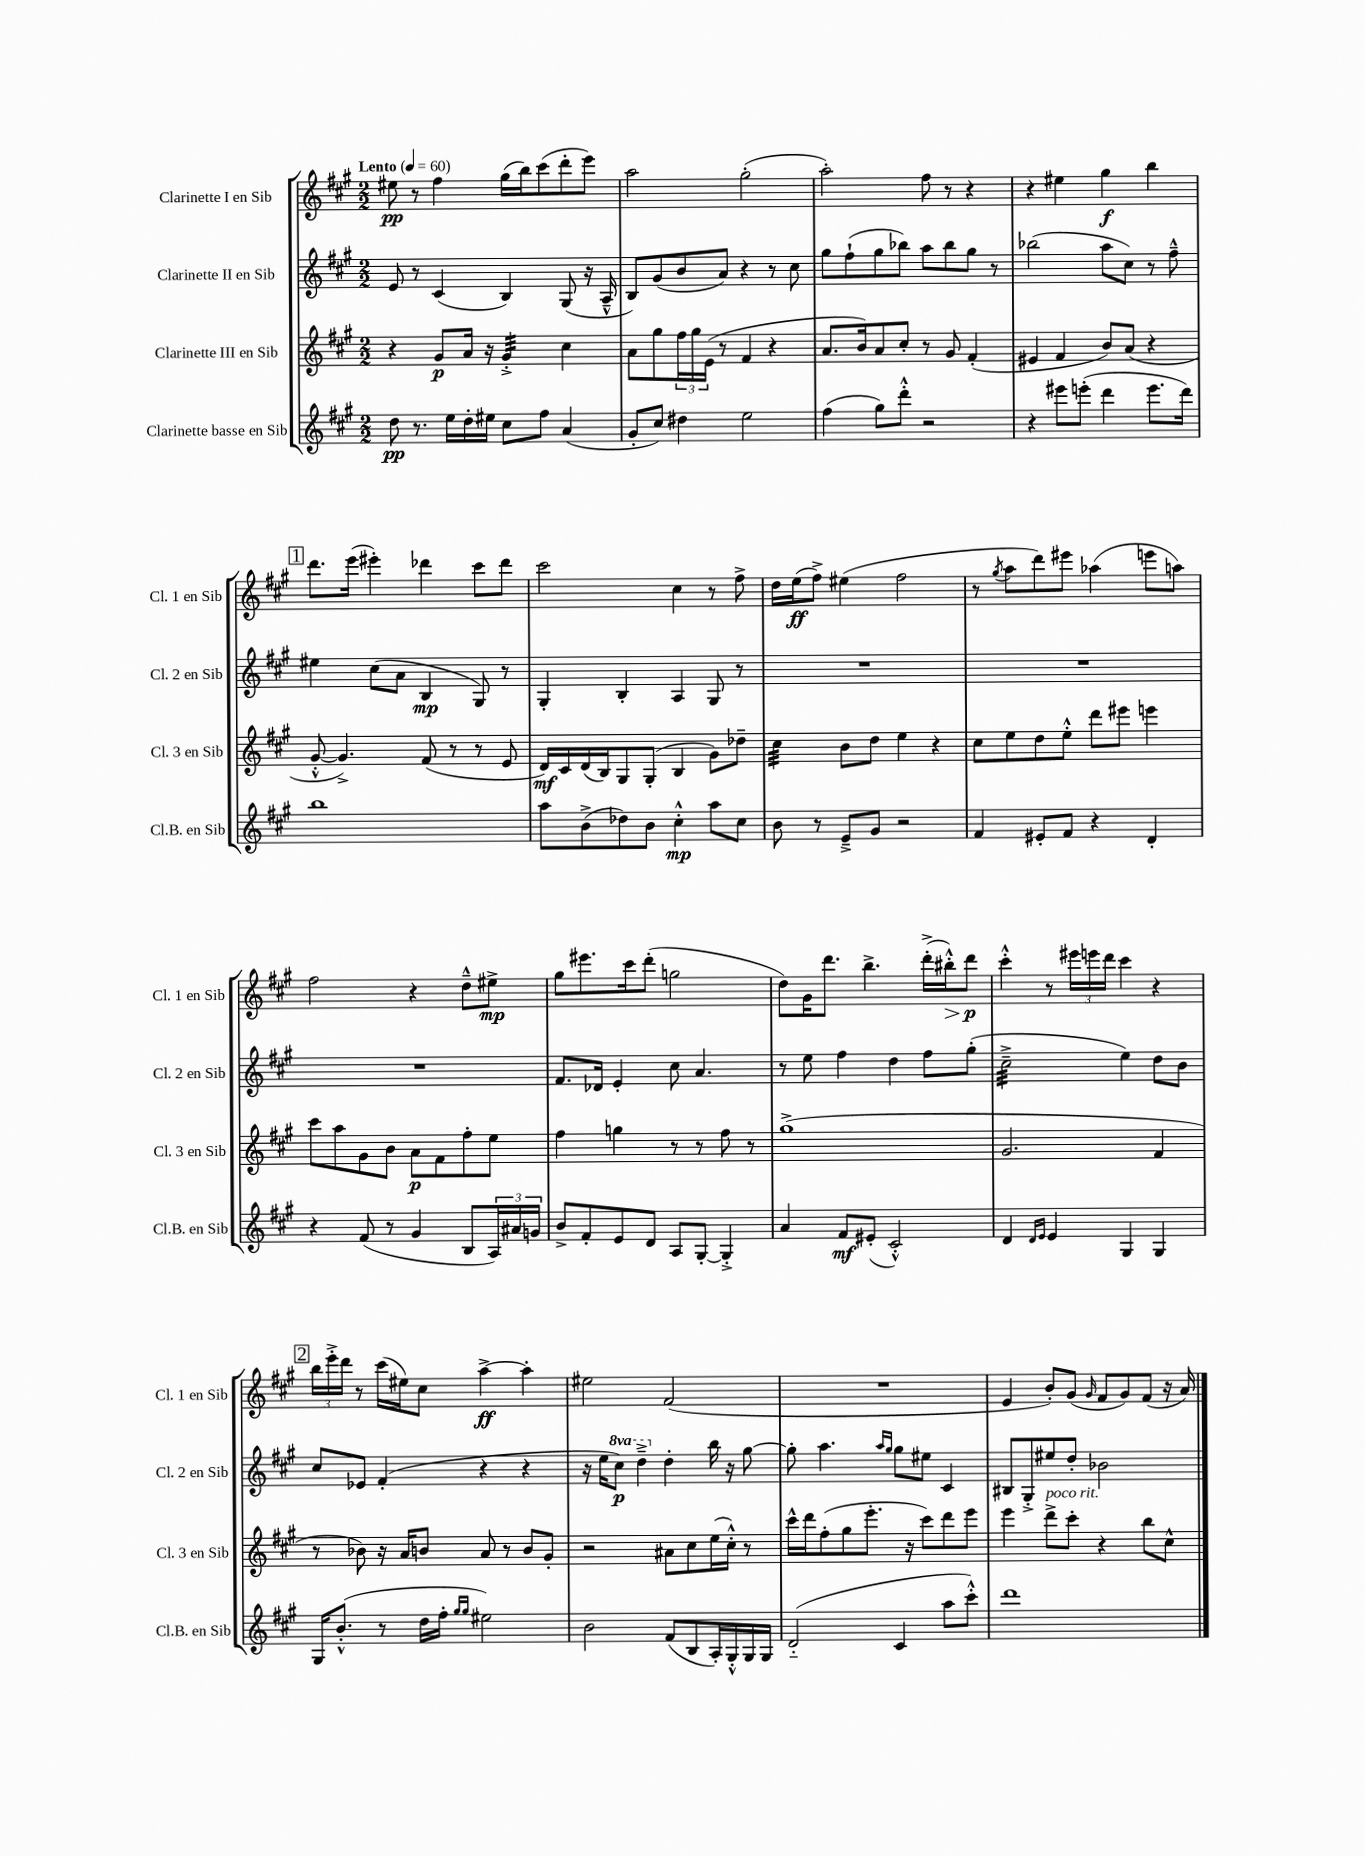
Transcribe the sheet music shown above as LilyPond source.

<<
\new StaffGroup <<
\new Staff = "s0" \with { instrumentName = "Clarinette I en Sib" shortInstrumentName = "Cl. 1 en Sib" } {
    \clef treble \key a \major \numericTimeSignature \time 2/2 \tempo "Lento" 4 = 60
    eis''8\pp r8 fis''4 gis''16( b''16) cis'''8( d'''8-. e'''8) |
    a''2 gis''2-.( |
    a''2-.) fis''8 r8 r4 |
    r4 eis''4 gis''4\f b''4 |
    \mark \markup { \box "1" } d'''8. e'''16( eis'''4-.) des'''4 cis'''8 des'''8 |
    cis'''2 cis''4 r8 fis''8-> |
    d''16 e''16\ff( fis''8->) eis''4( fis''2 |
    r8 \acciaccatura { gis''8 } a''8 d'''8) eis'''8 aes''4( e'''8 a''8) |
    fis''2 r4 d''8---^ eis''8->\mp |
    gis''8 eis'''8. cis'''16 d'''8-.( g''2 |
    d''8) gis'16 d'''8. b''4.-> d'''16-.->( bis''16-.-^\>) d'''8\p\! |
    cis'''4-.-^ r8 \tuplet 3/2 { eis'''16 e'''16 d'''16 } cis'''4 r4 |
    \mark \markup { \box "2" } \tuplet 3/2 { b''16 e'''16-.-> d'''16 } r8 cis'''16( eis''16) cis''8 a''4~->\ff a''4-. |
    eis''2 fis'2( |
    R1 |
    e'4 b'8-.) gis'8( \grace { gis'16 } fis'8 gis'8) fis'8( r16 a'16) \bar "|." |
}
\new Staff = "s1" \with { instrumentName = "Clarinette II en Sib" shortInstrumentName = "Cl. 2 en Sib" } {
    \clef treble \key a \major \numericTimeSignature \time 2/2 \set Staff.ottavationMarkups = #ottavation-simple-ordinals
    e'8 r8 cis'4( b4) gis8( r16 a16---^ |
    b8) gis'8( b'8 a'8) r4 r8 cis''8 |
    gis''8 fis''8-!( gis''8 bes''8) a''8 bes''8 gis''8 r8 |
    bes''2( a''8 cis''8) r8 fis''8---^ |
    \mark \markup { \box "1" } eis''4 cis''8( a'8 b4\mp gis8) r8 |
    gis4-. b4-. a4 gis8 r8 |
    R1 |
    R1 |
    R1 |
    fis'8. des'16 e'4-. cis''8 a'4. |
    r8 e''8 fis''4 d''4 fis''8 gis''8-.( |
    cis''2:32---> e''4) d''8 b'8 |
    \mark \markup { \box "2" } cis''8 ees'8 fis'4-.( r4 r4 |
    r16 e''16 \ottava #1 cis'''8\p) d'''4---> \ottava #0 d''4-. b''16 r16 gis''8~ |
    gis''8-. a''4. \grace { a''16 gis''16 } gis''8 eis''8 cis'4 |
    bis8 gis8-.-> eis''8 d''8-. bes'2 \bar "|." |
}
\new Staff = "s2" \with { instrumentName = "Clarinette III en Sib" shortInstrumentName = "Cl. 3 en Sib" } {
    \clef treble \key a \major \numericTimeSignature \time 2/2
    r4 gis'8\p a'16 r16 gis'4:32-.-> cis''4 |
    a'8 gis''8 \tuplet 3/2 { fis''16 gis''16 e'16( } r8 fis'4 r4 |
    a'8. b'16) a'8 cis''8-. r8 gis'8 fis'4-.( |
    eis'4 fis'4 b'8) a'8( r4 |
    \mark \markup { \box "1" } gis'8~-.-^ gis'4.->) fis'8( r8 r8 e'8 |
    d'16\mf) cis'16 d'16( b16) gis8 gis8-.( b4 gis'8) des''8-- |
    cis''4:32 b'8 d''8 e''4 r4 |
    cis''8 e''8 d''8 e''8-.-^ d'''8 eis'''8 e'''4 |
    cis'''8 a''8 gis'8 b'8 a'8\p fis'8 fis''8-. e''8 |
    fis''4 g''4 r8 r8 fis''8 r8 |
    gis''1->( |
    gis'2. fis'4 |
    \mark \markup { \box "2" } r8 bes'8) r16 a'16 b'8 a'8 r8 b'8 gis'8-. |
    r2 ais'8 cis''8 e''16( cis''16-.-^) r8 |
    cis'''16-^ d'''16 fis''8-.( gis''8 e'''8.-. r16 cis'''8) d'''8 e'''8 |
    e'''4 d'''8->^\markup { \italic "poco rit." } cis'''8-. r4 b''8 cis''8-^ \bar "|." |
}
\new Staff = "s3" \with { instrumentName = "Clarinette basse en Sib" shortInstrumentName = "Cl.B. en Sib" } {
    \clef treble \key a \major \numericTimeSignature \time 2/2
    d''8\pp r8. e''16 d''16-. eis''16 cis''8 fis''8 a'4( |
    gis'8-. cis''8) dis''4 e''2 |
    fis''4( gis''8) d'''8-.-^ r2 |
    r4 eis'''8 e'''8-.( d'''4 e'''8. d'''16) |
    \mark \markup { \box "1" } b''1 |
    a''8 b'8->( des''8) b'8 cis''4-.-^\mp a''8 cis''8 |
    b'8 r8 e'8---> gis'8 r2 |
    fis'4 eis'8-. fis'8 r4 d'4-. |
    r4 fis'8( r8 gis'4 b8 \tuplet 3/2 { a16) ais'16 g'16 } |
    b'8-> fis'8-. e'8 d'8 a8 gis8~-. gis4-.-> |
    a'4 fis'8\mf eis'8-.( cis'2-.-^) |
    d'4 \grace { d'16 e'16 } e'4 gis4 gis4 |
    \mark \markup { \box "2" } gis16 b'8.-.-^( r8 d''16 fis''16-. \grace { gis''16 gis''16 } eis''2) |
    b'2 fis'8( b8 a16-.) gis16-.-^ gis16 gis16 |
    d'2-_( cis'4 a''8 cis'''8-.-^) |
    d'''1 \bar "|." |
}
>>
>>
\layout { \context { \Score \remove "Bar_number_engraver" } }
